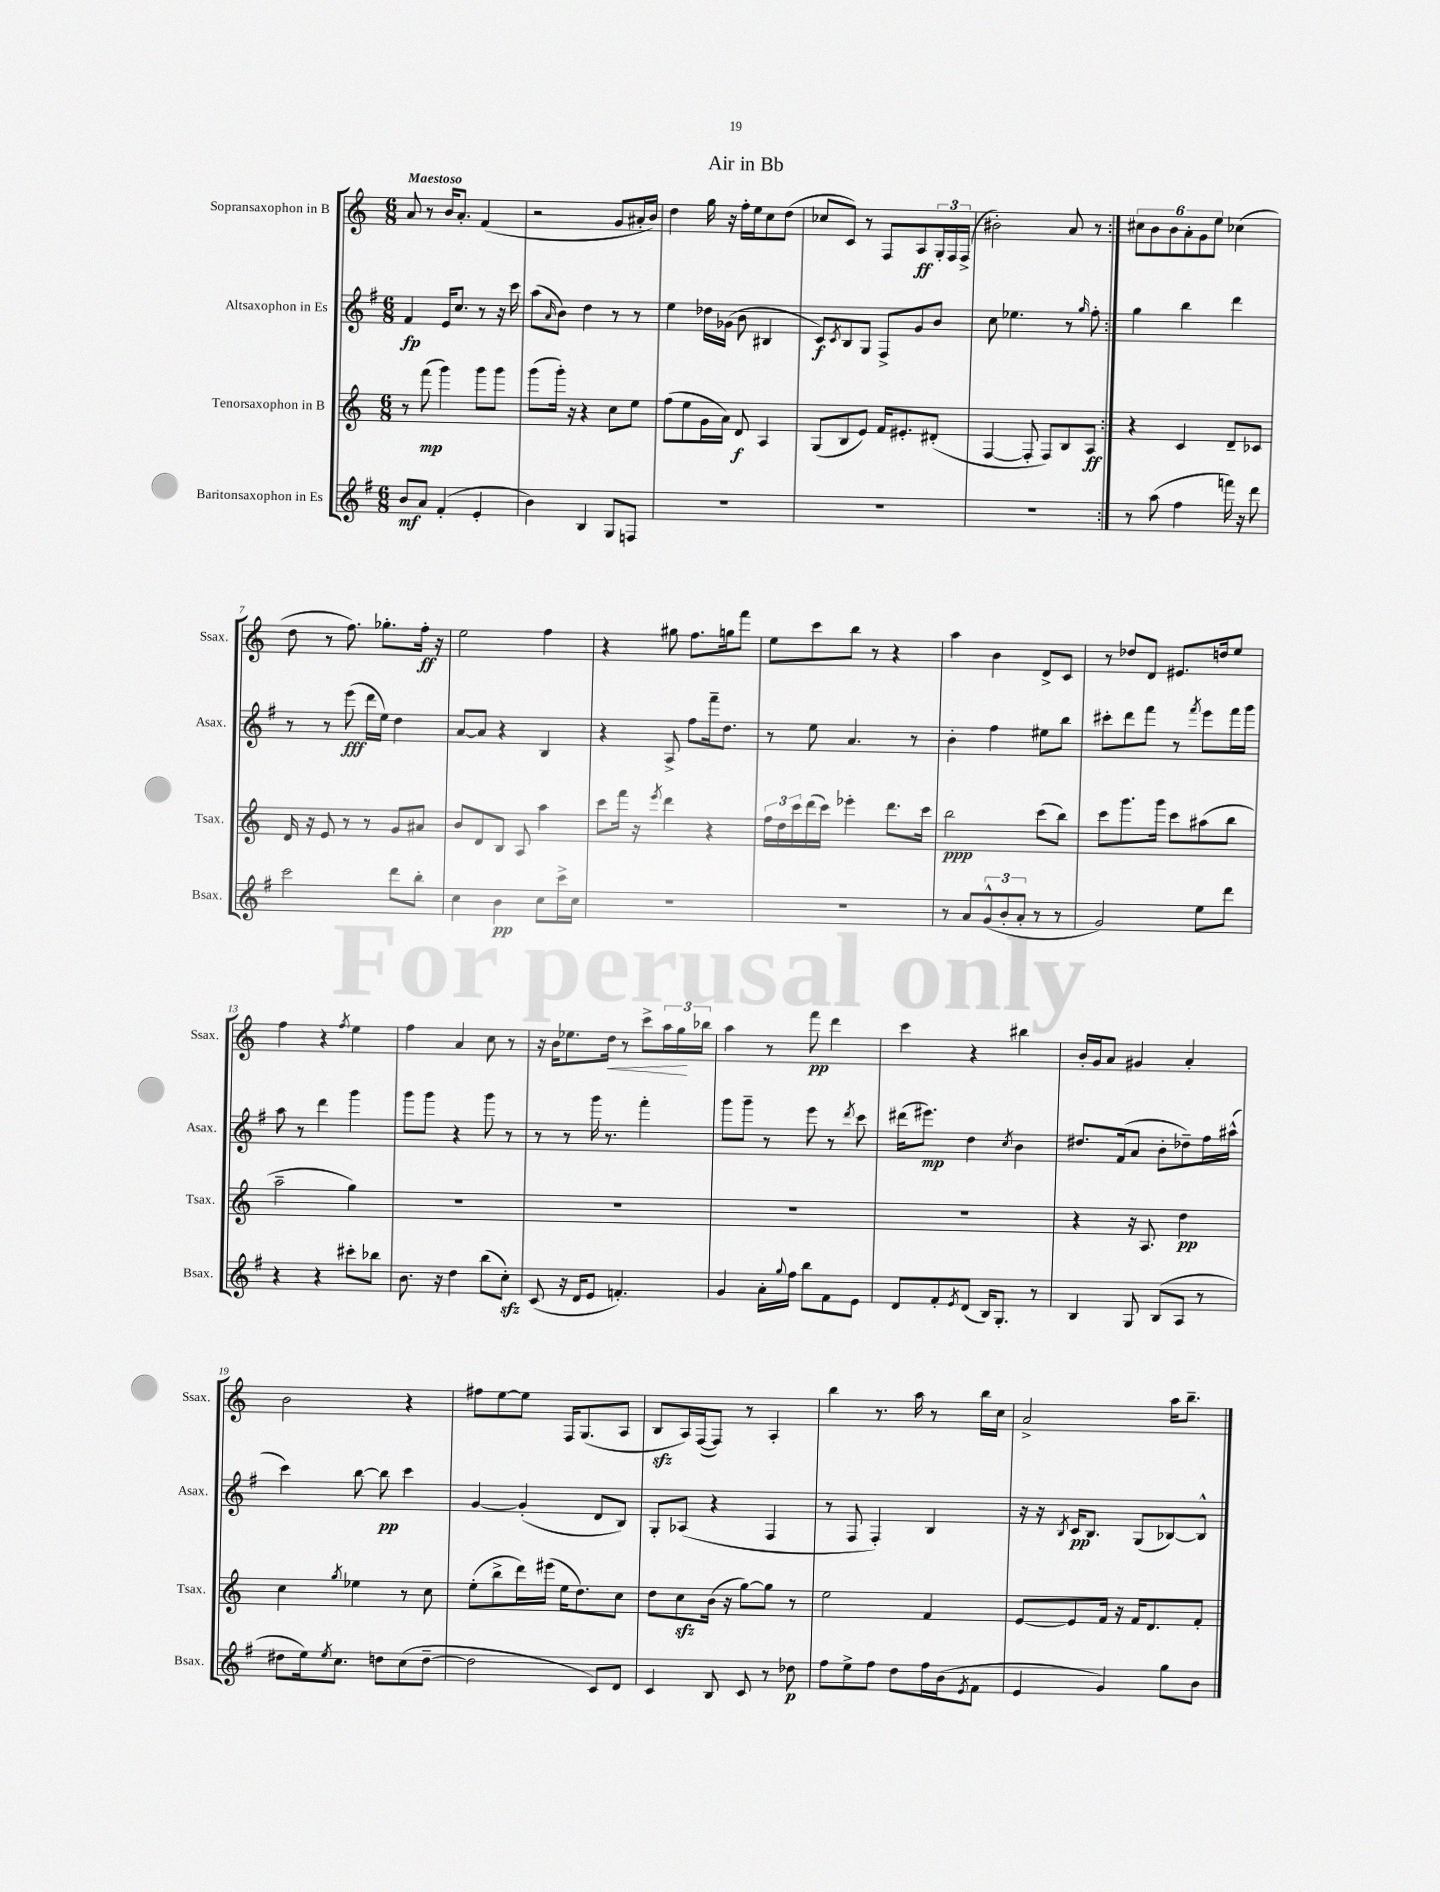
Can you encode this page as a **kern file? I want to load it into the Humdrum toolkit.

**kern	**kern	**kern	**kern
*staff4	*staff3	*staff2	*staff1
*clefG2	*clefG2	*clefG2	*clefG2
*k[f#]	*k[]	*k[f#]	*k[]
*M6/8	*M6/8	*M6/8	*M6/8
8b/L	8r	4f#/	8a/
8a/J	(8fff\	.	8r
(4f#'/	4ggg\)	16e/LK	16b/LK
.	.	8.cc/J	8.a'/J
4e'/	8ggg\L	8r	(4f/
.	8ggg\J	16r	.
.	.	16ccc\	.
=	=	=	=
4b\)	(8ggg\L	(8aa\L	2r
.	.	16qqa/	.
.	16ggg'\Jk)	8b\J)	.
.	16r	.	.
4B/	4r	4dd\	.
8G/L	8cc\L	8r	8g/L
8F/J	8ee\J	8r	16a#'/L
.	.	.	16b/JJ)
=	=	=	=
2.r	(8ff\L	4ee\	4dd\
.	8ee\	.	.
.	16g\L	16dd-\LL	16gg\
.	16a\JJ)	(16g-\JJ	16r
.	8d/	8b\	16ff'\LL
.	.	.	16ee\J
.	4A/	4B#/	8cc\
.	.	.	(8dd\J
=	=	=	=
2.r	(8G/L	8c/L)	8cc-/L
.	.	8qc/	.
.	8B/	8B/	8c/J)
.	8e/J)	8G/J	8r
.	16f/LK	8F#^/L	8F/L
.	8.e#'/	.	.
.	.	8g/	8A/
.	(8d#'/J	8b/J	24G'/L
.	.	.	24F/
.	.	.	(24F^/JJ
=	=	=	=
2.r	[4F/	8cc\	2b#'\)
.	.	4.ee-\	.
.	8F'/]	.	.
.	8F/L)	.	.
.	8B/	8r	8a/
.	.	16qqgg/	.
.	8A/J	8ff#'\	8r
=:|!	=:|!	=:|!	=:|!
8r	4r	4gg\	12cc#\L
.	.	.	12b\
(8aa\	.	.	.
.	.	.	12b\
4ff#\	4c/	4bb\	12a'\
.	.	.	12g\
.	.	.	12ee\J
16fff\)	8d~/L	4ddd\	(4cc-\
16r	.	.	.
8ddd\	8c-/J	.	.
=	=	=	=
2ccc\	16d/	8r	8dd\
.	16r	.	.
.	8e/	8r	8r
.	8r	(8eee\	8.ff\)
.	8r	16ddd\LL	.
.	.	16ee\JJ)	8.gg-'\L
8ddd\L	8g/L	4dd\	.
8bb'\J	8a#/J	.	16ff'\Jk
.	.	.	16r
=	=	=	=
4cc\	8b/L	[8a/L	2ee\
.	8d/	8a/]J	.
4b\	8B/J	4r	.
.	8A/	.	.
8cc\L	4aa\	4B/	4ff\
16ccc^\L	.	.	.
16cc\JJ	.	.	.
=	=	=	=
2.r	8ccc\L	4r	4r
.	16fff\Jk	.	.
.	16r	.	.
.	8qeee/	.	.
.	4ddd\	8A^/	8gg#\
.	.	8ff#\L	8.ff\L
.	4r	16fff#~\k	.
.	.	8.dd\J	16gg\k
.	.	.	8fff\J
=	=	=	=
2.r	24ff\LL	8r	8ee\L
.	24dd\	.	.
.	24ccc\	.	.
.	(16ddd\	8ee\	8ccc\
.	16ccc\JJ)	.	.
.	4eee-'\	4.a/	8bb\J
.	.	.	8r
.	8.ddd\L	.	4r
.	.	8r	.
.	16ccc\Jk	.	.
=	=	=	=
8r	2bb\	4b'\	4aa\
8a/L	.	.	.
(12g^^/	.	4ff#\	4b\
12b'/	.	.	.
12a'/J	.	.	.
8r	(8ccc\L	8ee#\L	8d^/L
8r	8bb\J)	8bb\J	8c/J
=	=	=	=
2g/)	8ccc\L	8ccc#'\L	8r
.	8.ggg\	8ddd\	8dd-/L
.	.	8fff#\J	8d/J
.	16ggg\Jk	.	.
.	8ccc\L	8r	8.e#/L
.	.	8qfff#/	.
8ee\L	(8aa#\	8eee\L	.
.	.	.	16dd/k
8ddd\J	8bb\J	16fff#\L	8ee/J
.	.	16ggg\JJ	.
=	=	=	=
4r	2aa~\	8aa\	4ff\
.	.	8r	.
4r	.	4ddd\	4r
.	.	.	8qff/
8ccc#'\L	4gg\)	4ggg\	4ee\
8bb-\J	.	.	.
=	=	=	=
8.b\	2.r	8ggg\L	4ff\
.	.	8ggg\J	.
16r	.	.	.
4dd\	.	4r	4a/
(8bb\L	.	8ggg\	8cc\
8cc'\J)	.	8r	8r
=	=	=	=
(8c/	2.r	8r	16r
.	.	.	16b\LK
16r	.	8r	8.ee-\
16d/LK	.	.	.
8e/J	.	16ggg\	.
.	.	8.r	16dd\Jk
4.f'/)	.	.	8r
.	.	4fff#'\	8ccc^\L
.	.	.	24aa\L
.	.	.	24gg\
.	.	.	24bb-\JJ
=	=	=	=
4g/	2.r	8ggg\L	4aa\
.	.	8ggg~\J	.
16a'\LL	.	8r	8r
8qqgg/	.	.	.
16ff#\JJ	.	.	.
8bb\L	.	8eee\	8fff\
8f#\	.	8r	4ddd\
.	.	8qddd/	.
8e\J	.	8ccc\	.
=	=	=	=
8d/L	2.r	(16ddd#\LK	4ccc\
.	.	8.eee#\J)	.
8f#'/	.	.	.
8qe/	.	.	.
(8d/J	.	4dd\	4r
16B/LK)	.	.	.
8.G'/J	.	.	.
.	.	8qcc/	.
.	.	4b\	4bb#\
8r	.	.	.
=	=	=	=
4B/	4r	8.dd#/L	16b'/LL
.	.	.	16g/J
.	.	.	8a/J
.	.	(16f#/k	.
8G/	16r	8a/J	4g#/
.	8.A/	.	.
(8B/L	.	8b'\L	.
8A/J	4dd\	8dd-~\)	4a'/
8r	.	16ff#\L	.
.	.	(16aa#^^\JJ	.
=	=	=	=
8dd#\L	4cc\	4ccc\)	2b\
16ee\k)	.	.	.
8qee/	.	.	.
8.cc\J	.	.	.
.	8qgg/	.	.
.	4ee-\	[8bb\	.
8dd\L	.	8bb\]	.
(8cc\	8r	4ccc\	4r
[8dd~\J	8cc\	.	.
=	=	=	=
2dd\]	(8ee'\L	[4g/	8ff#\L
.	8bb^\	.	[8ee\
.	16ddd\L)	(4g'/]	8ee\]J
.	(16eee#\JJ	.	.
.	16ee\LK	.	16F/LK
.	8.dd\)	.	(8.G/
8c/L)	.	8d/L	.
8d/J	8cc\J	8B/J)	8A/J
=	=	=	=
4c/	8dd\L	8G'/L	8B/L
.	8cc\	(8A-/J	16A/L)
.	.	.	([16F/J
8B/	(16b\Jk	4r	8F/]J)
.	16r	.	.
8c/	[8gg\L)	.	8r
8r	8gg\]J	4F#/	4A'/
8dd-\	8r	.	.
=	=	=	=
8ff#\L	2ee\	8r	4bb\
8ee^\	.	8F#/	.
8ff#\J	.	4F#'/)	8.r
8dd\L	.	.	.
.	.	.	16aa\
16ff#\L	4f/	4B/	8r
(16b\J	.	.	.
8qe/	.	.	.
8f#\J	.	.	16bb\LL
.	.	.	16cc\JJ
=	=	=	=
4e/	[8e/L	16r	2a^/
.	.	16r	.
.	.	8qB/	.
.	8e/]	16c/LK	.
.	.	8.B/J	.
4g/)	16f/Jk	.	.
.	16r	.	.
.	16f/LK	(8G/L	.
.	8.d/	.	.
8gg\L	.	[8B-/)	16aa\LK
.	.	.	8.bb~\J
8b\J	8f'/J	8B-^^/]J	.
==	==	==	==
*-	*-	*-	*-
